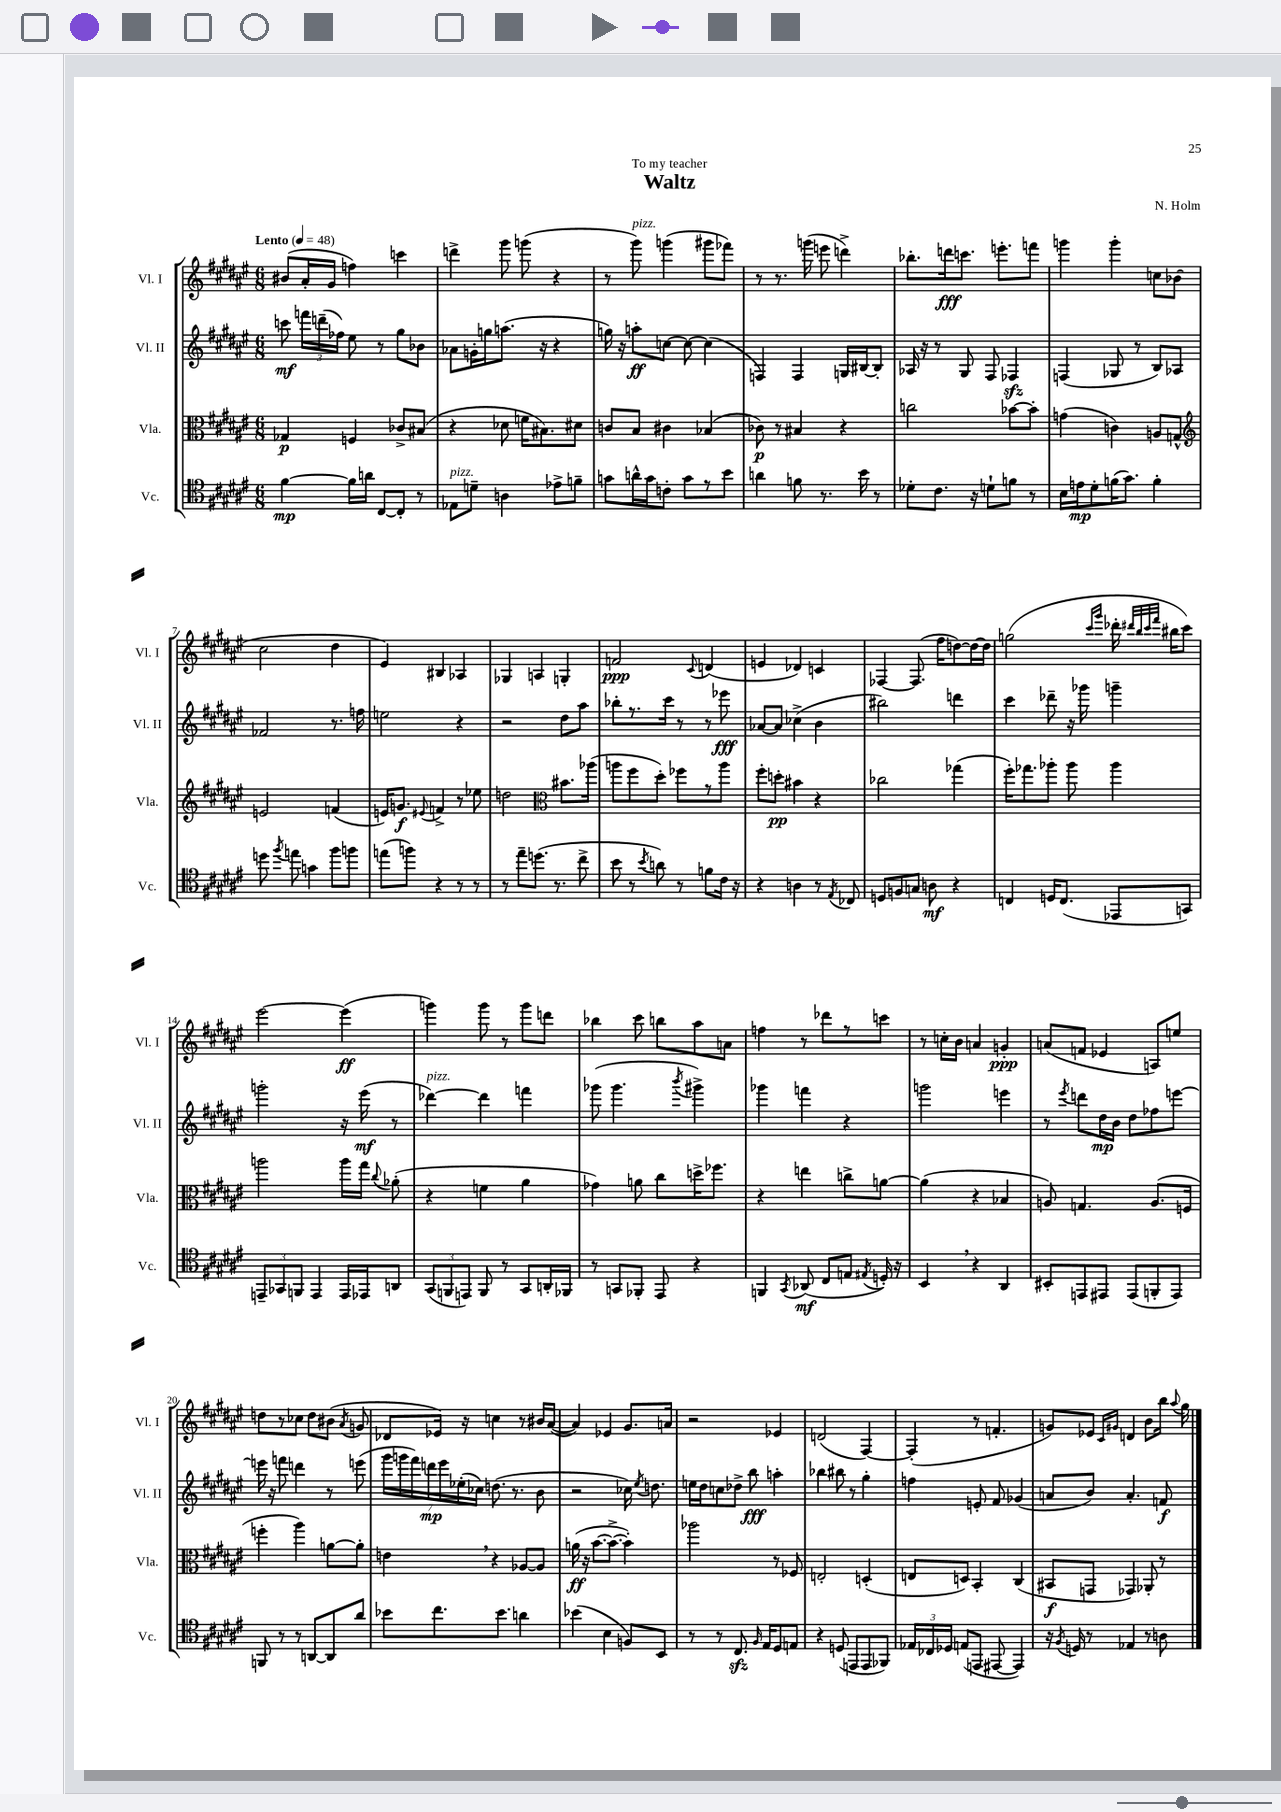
\header { title = "Waltz" composer = "N. Holm" dedication = "To my teacher" }
<<
\new StaffGroup <<
\new Staff = "s0" \with { instrumentName = "Vl. I" shortInstrumentName = "Vl. I" } {
    \clef treble \key fis \major \numericTimeSignature \time 6/8 \tempo "Lento" 4 = 48
    \autoBeamOff bis'8[( ais'16-. gis'16] f''4) c'''4 |
    d'''4-> gis'''8 g'''8( r4 |
    r8 gis'''8^\markup { \italic "pizz." }) g'''4( gis'''8[ fes'''8]) |
    r8 r8. g'''16( e'''8 d'''4->) |
    bes''8.[-. d'''16\fff c'''8.] e'''8.[-. f'''8] |
    g'''4 g'''4-. c''8[ bes'8]( |
    cis''2 dis''4 |
    eis'4) bis4 aes4 |
    ges4 a4 g4-. |
    f'2\ppp \appoggiatura { cis'8 } d'4( |
    e'4 des'4) c'4 |
    fes4~ fes8.( fis''16[ d''8~) d''16~ d''16] |
    g''2( \grace { cis'''16[ gis'''16] } des'''16-. \grace { dis'''32[ b''32 cis'''32 fis'''32] } bis''16[ cis'''8]) |
    eis'''2~ eis'''4\ff( |
    g'''4) g'''8 r8 g'''8[ d'''8] |
    bes''4 cis'''8 b''8[ ais''8 a'8] |
    f''4 r8 des'''8[ r8 c'''8] |
    r8 c''16[-. b'16] a'4 g'4-.\ppp |
    a'8[( f'8] ees'4 a8[) e''8] |
    d''8[ r8 ces''8] d''8[ bis'8]( \acciaccatura { ais'8 } g'8 |
    des'8[ ees'16]) r16 c''4 r8 bis'16[ ais'16]~( |
    ais'4) ees'4 gis'8.[ a'16] |
    r2 ees'4 |
    d'2( fis4~) |
    fis4-.( r8 f'4.-. |
    g'8[) ees'8] \grace { cis'16[ gis'16] } d'4 b'8[ b''16] \appoggiatura { ais''8 } gis''16 \bar "|." |
}
\new Staff = "s1" \with { instrumentName = "Vl. II" shortInstrumentName = "Vl. II" } {
    \clef treble \key fis \major \numericTimeSignature \time 6/8
    \autoBeamOff c'''8\mf \tuplet 3/2 { f'''16[ d'''16--( fes''16]) } eis''8 r8 gis''8[ bes'8] |
    aes'8[ g'16-. g''16 a''8.]( r16 r4 |
    g''16) r16 a''8[-.\ff c''8]~ c''8~ c''4( |
    f4) f4 g16[ bis16~ bis8]-. |
    aes16 r16 r8 gis8 fis8 fes4\sfz |
    f4( ges8 r8 b8[) aes8] |
    fes'2 r8. f''16 |
    e''2 r4 |
    r2 dis''8[ ais''8] |
    bes''8[-. r8. cis'''16] r8 r8 ees'''8\fff |
    aes'8[~ aes'8] ces''4->( b'4 |
    bis''2) d'''4 |
    cis'''4 des'''8-- r16 ges'''16 g'''4-- |
    g'''2-. r16 eis'''16\mf( r8 |
    des'''4~^\markup { \italic "pizz." }) des'''4 f'''4 |
    ges'''8( ges'''4. \acciaccatura { b'''8 } gis'''4->) |
    ges'''4 f'''4 r4 |
    g'''2 e'''4 |
    r8 \acciaccatura { eis'''8 } d'''8[ dis''16\mp b'16] dis''8[ fes''8 e'''8]~ |
    e'''16 r16 f'''8 d'''4 r8 e'''8( |
    \tuplet 7/4 { gis'''16[ g'''16 fis'''16) d'''16\mp eis'''16 ees''16-.( ces''16]) } d''8.( r8. b'8 |
    r2 ces''16) \acciaccatura { eis''8 } d''8. |
    e''16[ dis''16 c''8 des''8]-> b''8\fff a''4-. |
    bes''4 bis''8 r8 gis''4-. |
    f''4 e'8-. fis'8 ges'4( |
    a'8[ b'8]) a'4.-. f'8\f \bar "|." |
}
\new Staff = "s2" \with { instrumentName = "Vla." shortInstrumentName = "Vla." } {
    \clef alto \key fis \major \numericTimeSignature \time 6/8
    \autoBeamOff ges4\p f4 ces'8[-> bis8]( |
    r4 des'8 f'16[ bis8.) dis'8] |
    c'8[ b8] cis'4 bes4( |
    ces'8\p) r8 bis4 r4 |
    c''2 bes'8[~ bes'8]-. |
    g'4( c'4) a8[ g8]-^ |
    \clef treble e'2 f'4( |
    e'16[) g'8.]\f \appoggiatura { eis'8 } f'4-> r8 ees''8 |
    d''2 \clef alto bis'8.[ aes''16]( |
    a''8[ fis''8 dis''8]-.) fes''8[ r8 a''8] |
    fis''8[-. d''8]-.\pp bis'4 r4 |
    ces''2 ges''4( |
    fis''16[-.) ges''8. aes''8]-. aes''8 aes''4 |
    a''2 a''16[ gis''16] \appoggiatura { cis''8 } aes'8-.( |
    r4 f'4 ais'4 |
    ges'4) a'8 cis''8[ d''16-> fes''8.] |
    r4 e''4 c''8[-> a'8]~ |
    a'4( r4 bes4 |
    a8) g4. a8.[( f16] |
    f''4-. ais''4) a'8[~ a'8]-. |
    e'4 \breathe r4 aes8[~ aes8] |
    a'16\ff( r16 b'8.[~ b'8.]~-> b'4-.) |
    aes''2 r8 fes8 |
    e2-. d4-.( |
    e8[ d8]) b,4-. cis4( |
    bis,8[\f g,8] ges,4) aes,8-. r8 \bar "|." |
}
\new Staff = "s3" \with { instrumentName = "Vc." shortInstrumentName = "Vc." } {
    \clef tenor \key fis \major \numericTimeSignature \time 6/8
    \autoBeamOff fis'4~\mp fis'16[ a'16] cis8[~ cis8]-. r8 |
    ees8[^\markup { \italic "pizz." } d'8]-- a4 ees'8[-> f'8]-- |
    g'8[ a'16-^ g'16 c'8]-. g'8[ r8 b'8] |
    a'4 f'8 r8. b'16 r8 |
    des'8[-. cis'8.] r16 d'8[-! f'8] r8 |
    b16[ e'16\mp dis'8-. f'16( gis'8.]) f'4-. |
    d''8 \acciaccatura { fis''8 } e''8 g'4 fis''8[ f''8] |
    e''8[( f''8]) r4 r8 r8 |
    r8 eis''8[-- d''8.]( r8. cis''8-> |
    b'8 r8 \acciaccatura { b'8 } a'8) r8 f'8[ cis'16] r16 |
    r4 a4 r8 \acciaccatura { eis8 } ces8 |
    d8[ f8 g8] a8\mf r4 |
    c4 d16[ c8.]( ees,8[ g,8]) |
    \tuplet 3/2 { e,8[-- ges,8 f,8] } e,4 e,16[ ees,16 a,8] |
    \tuplet 3/2 { gis,8[( f,8 e,8]) } f,8 r8 gis,8[ a,16-. fes,16] |
    r8 g,8[ fes,8]-. eis,8 r4 |
    f,4 \acciaccatura { gis,8 } aes,8\mf( cis8[ e8] \acciaccatura { eis8 } d16-.) r16 |
    b,4 \breathe r4 ais,4 |
    bis,8[-. e,8 eis,8] eis,8[( f,8-. eis,8]) |
    f,8 r8 r8 a,8[~ a,8 ais'8] |
    bes'8[ cis''8. bes'8.] a'4 |
    bes'4( b4 f8[) b,8] |
    r8 r8 cis8.\sfz \grace { fis16 } eis16[ dis8 e8] |
    r4 d8( e,8[ e,8 fes,8]) |
    \tuplet 3/2 { ees16[ ces16 des16] } e8[( e,8] eis,8~ eis,4) |
    r16 \acciaccatura { fis8 } d16 r8 ees4 r8 a8 \bar "|." |
}
>>
>>
